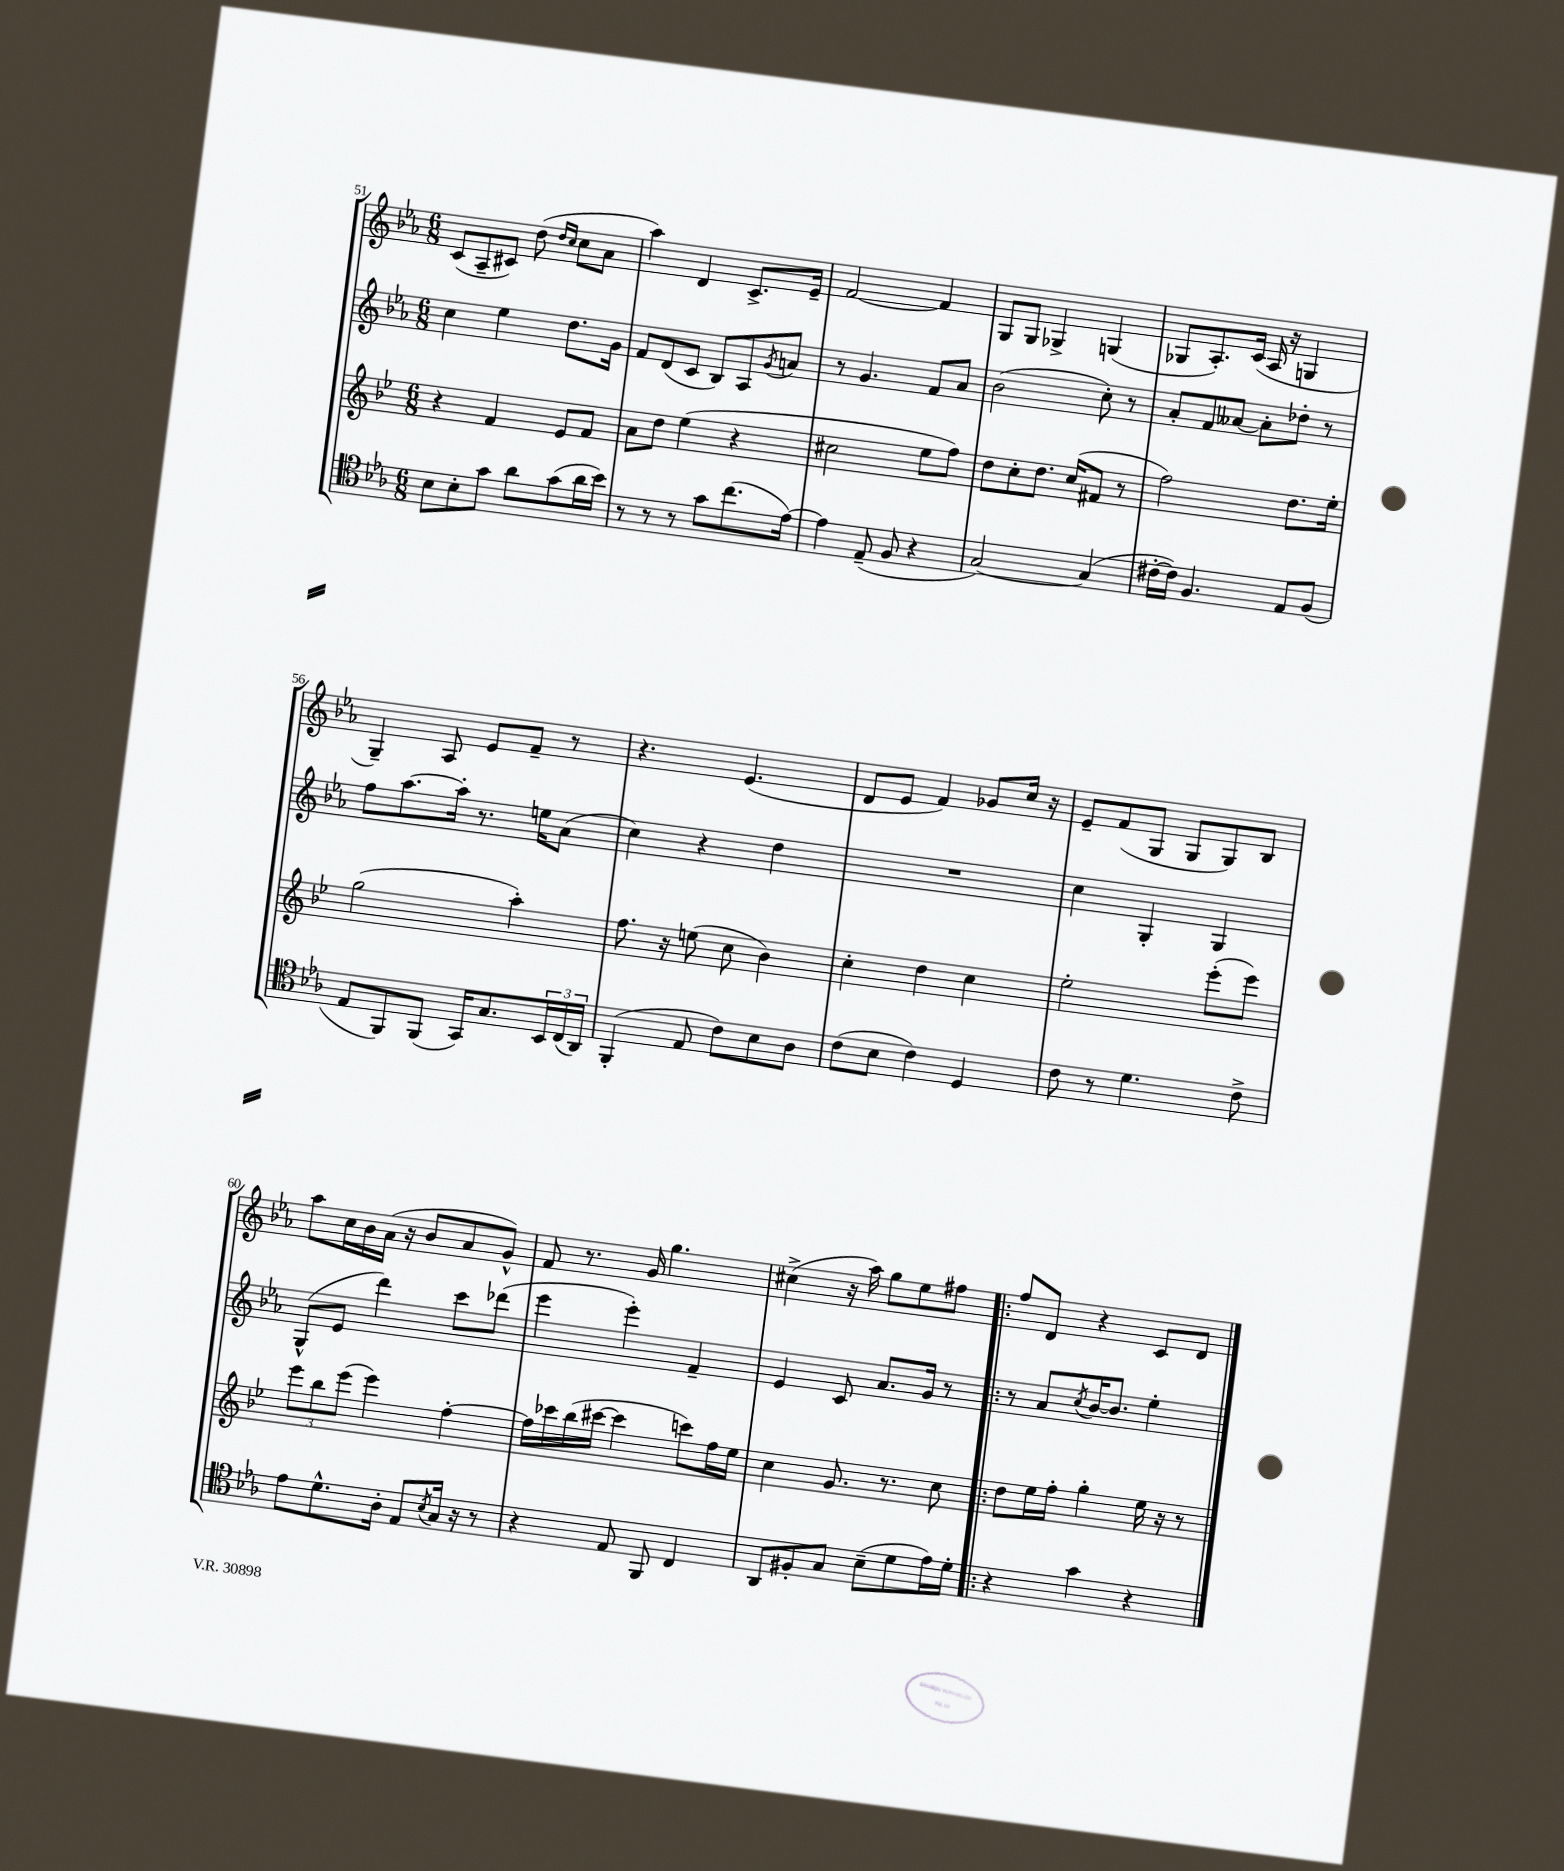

**kern	**kern	**kern	**kern
*part4	*part3	*part2	*part1
*staff4	*staff3	*staff2	*staff1
*clefC4	*clefG2	*clefG2	*clefG2
*k[b-e-a-]	*k[b-e-]	*k[b-e-a-]	*k[b-e-a-]
*M6/8	*M6/8	*M6/8	*M6/8
=51	=51	=51	=51
8B-\L	4r	4cc\	(8c/L
8B-'\	.	.	8A-~/
8g\J	4f/	4ee-\	8c#X/J)
8a-\L	.	.	(8dd\
.	.	.	16qqdd/LL
.	.	.	16qqcc/JJ
(8g\	8e-/L	8.dd\L	8cc\L
16a-\L	8f/J	.	8a-\J
16b-\JJ)	.	16g\Jk	.
=52	=52	=52	=52
8r	8a\L	8f/L	4aa-\)
8r	8dd\J	(8d/	.
8r	(4ee-\	8c/J	4d/
8g\L	.	8B-/L)	.
(8.cc\	4r	8A-/	8.c^/L
.	.	8qg/	.
.	.	8an/J	.
[16e-\Jk)	.	.	16e-~/Jk
=53	=53	=53	=53
4e-\]	2cc#X\	8r	[2f/
.	.	4.g/	.
(8E-~/	.	.	.
8F/	.	.	.
4r	8ee-\L	8f/L	4f/]
.	8ff\J)	8a-/J	.
=54	=54	=54	=54
[2G/)	8dd\L	(2b-\	8G/L
.	8cc'\	.	8G/J
.	8.dd\J	.	4G-X^/
.	(16cc/KL	.	.
(4G/]	8f#X/J	8cc'\)	(4Gn/
.	8r	8r	.
=55	=55	=55	=55
[16c#X'\LL	2ff\)	8a-'/L	8G-X/L
16c#\JJ])	.	.	.
4.F/	.	8f/	8.A-'/)
.	.	[8a--X/J	.
.	.	.	(16c/Jk
.	.	8a--'\L]	16A-/
.	.	.	16r
8E-/L	8.dd\L	8dd-X'\J	4Gn/
(8F/J	.	8r	.
.	16ee-'\Jk	.	.
!!LO:LB:g=z
=56	=56	=56	=56
8E-/L	(2gg\	8ff\L	4G~/)
8FF/)	.	[8.aa-\	.
(8FF/J	.	.	8A-/
.	.	16aa-'\Jk]	.
16GG/KL)	.	8.r	8e-/L
8.G/	.	.	.
.	4aa'\)	.	8f~/J
.	.	16een\KL	.
24BB-/L	.	(8a-\J	8r
(24C/	.	.	.
24AA-/JJ)	.	.	.
=57	=57	=57	=57
(4FF'/	8.ff\	4cc\)	4.r
.	16r	.	.
8E-/	(8een\	4r	.
8c\L)	8cc\	.	(4.e-/
8B-\	4b-\)	4dd\	.
8A-\J	.	.	.
=58	=58	=58	=58
(8c\L	4cc'\	2.r	8d/L
8B-\J	.	.	8e-/J
4c\)	4dd\	.	4f/)
4D/	4cc\	.	8g-X/L
.	.	.	16cc/Jk
.	.	.	16r
=59	=59	=59	=59
8c\	2ee-'\	4cc\	8e-~/L
8r	.	.	(8f/
4.d\	.	4G'/	8G/J
.	.	.	8G/L
.	(8eee-'\L	4G/	8G/)
8c^\	8eee-\J)	.	8B-/J
!!LO:LB:g=z
=60	=60	=60	=60
8e-\L	12eee-\L	(8G^^/L	8aa-\L
.	12bb-\	.	.
8.d^^\	.	8e-/J	16cc\L
.	(12eee-\J	.	.
.	.	.	16b-\
.	4eee-\)	4ddd\)	(16a-\JJ
16A-'\Jk	.	.	16r
8E-/L	.	.	8b-/L
8qB-/	.	.	.
16G/Jk	[4ff'\	8ccc\L	8a-/
16r	.	.	.
8r	.	(8ddd-X\J	8g^^/J)
=61	=61	=61	=61
4r	16ff\LL]	4eee-\	8f/
.	16ccc-X\	.	.
.	(16bb-\	.	8.r
.	[16ccc#X\JJ	.	.
8E-/	4ccc#\]	4eee-'\)	.
.	.	.	16g/
8FF/	.	.	4.gg\
4C/	8cccn\L)	4f~/	.
.	16ff\L	.	.
.	16ee-\JJ	.	.
=62	=62	=62	=62
8AA-/L	4cc\	4e-/	(4cc#X^\
8F#X'/	.	.	.
8G/J	8.g/	8c/	16r
.	.	.	16aa-\)
(8B-~\L	.	8.a-/L	8gg\L
.	8.r	.	.
8d\	.	.	8ee-\
.	.	16g/Jk	.
16e-\L)	8cc\	8r	8ff#X\J
16d'\JJ	.	.	.
=63!|:	=63!|:	=63!|:	=63!|:
4r	8dd\L	8r	8ff/L
.	16ee-\L	8a-/L	8d/J
.	16ff'\JJ	.	.
.	.	8qcc/	.
4g\	4gg'\	[16b-/K	4r
.	.	8.b-/J]	.
4r	16ee-\	4ee-'\	8c/L
.	16r	.	.
.	8r	.	8d/J
==	==	==	==
*-	*-	*-	*-
